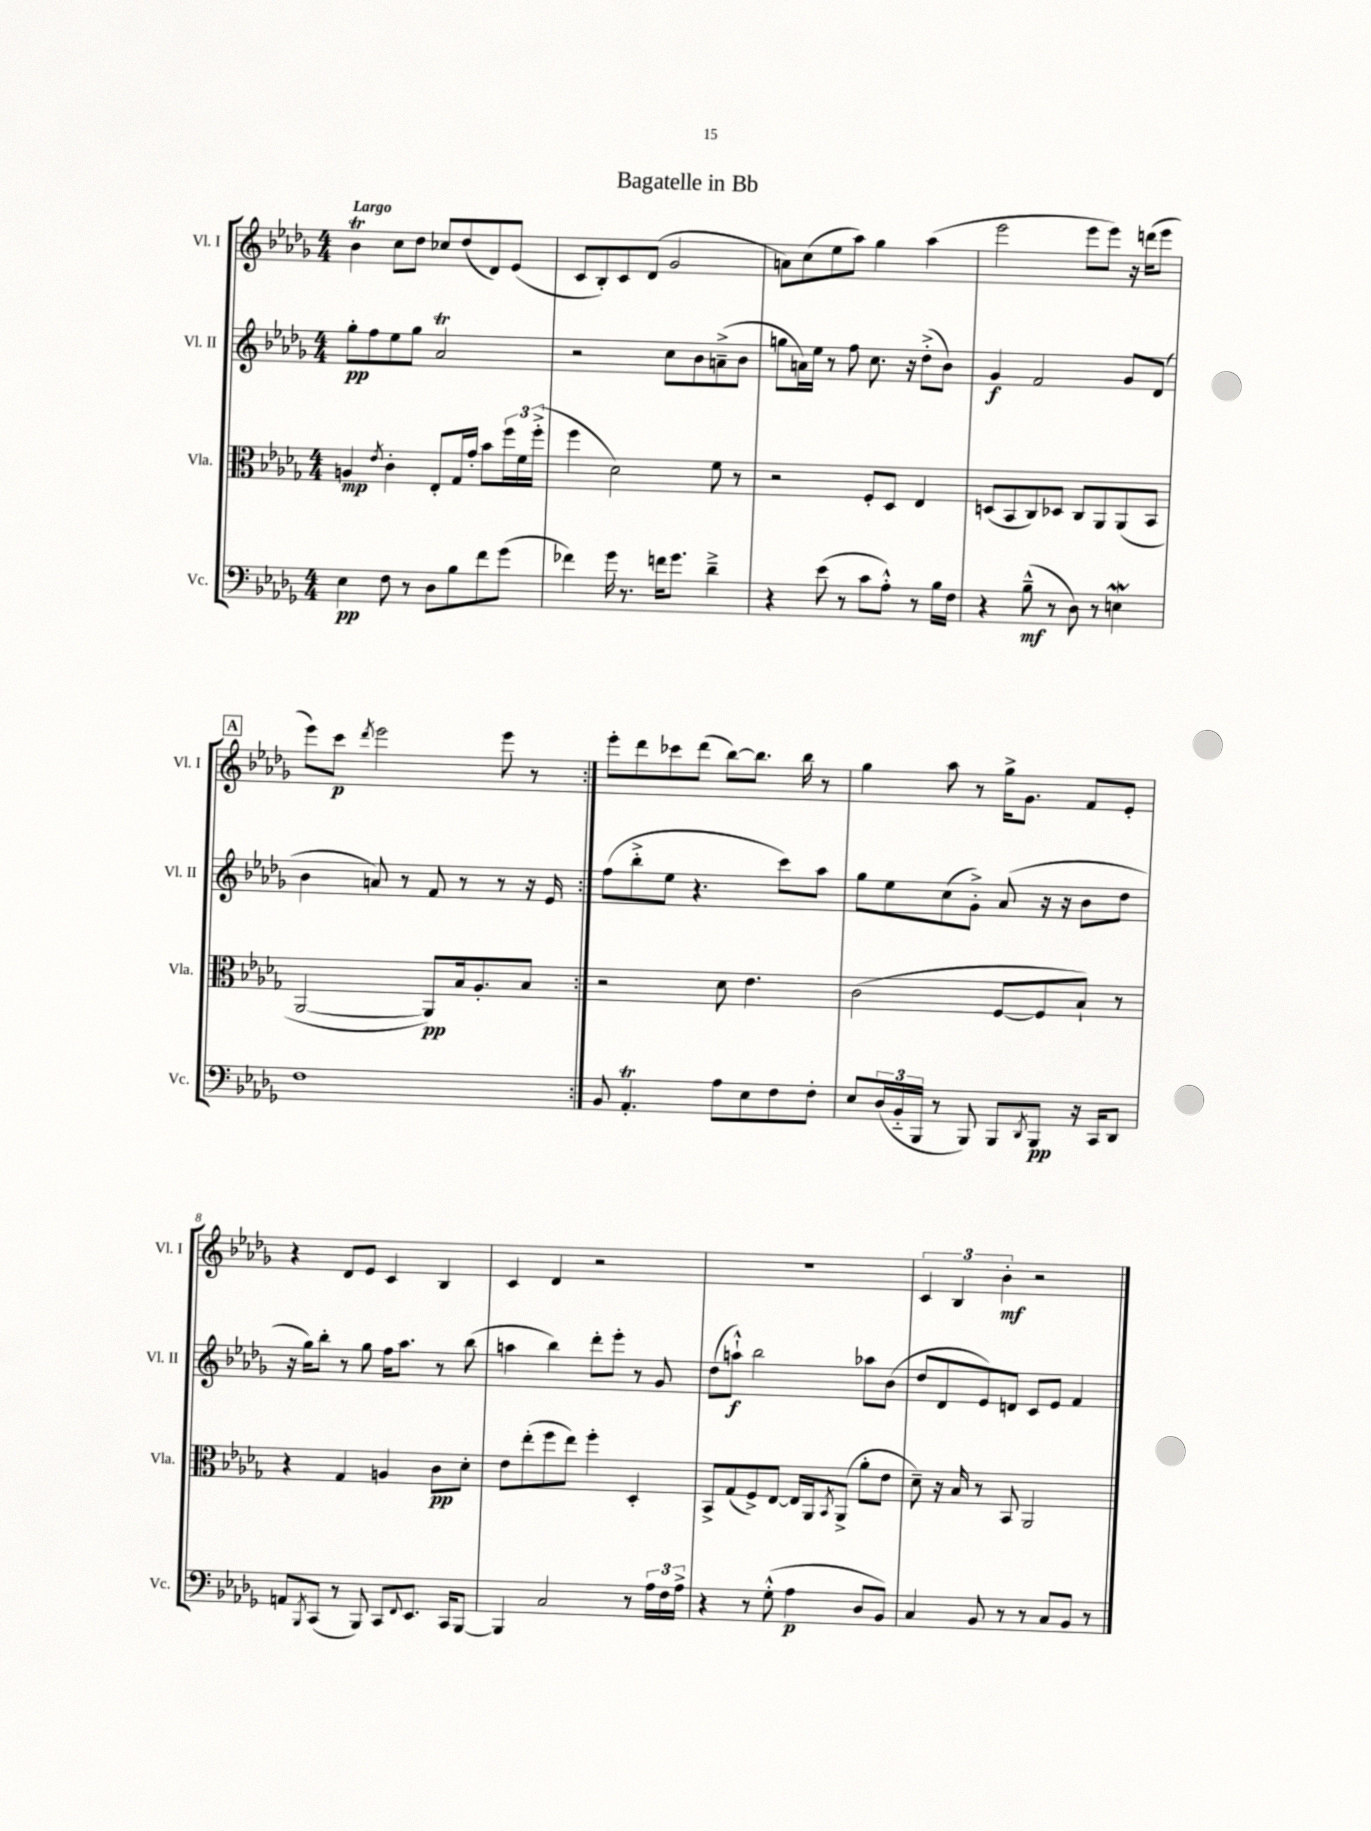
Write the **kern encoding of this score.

**kern	**kern	**kern	**kern
*staff4	*staff3	*staff2	*staff1
*clefF4	*clefC3	*clefG2	*clefG2
*k[b-e-a-d-g-]	*k[b-e-a-d-g-]	*k[b-e-a-d-g-]	*k[b-e-a-d-g-]
*M4/4	*M4/4	*M4/4	*M4/4
4E-	4A	8gg-'	4b-
.	.	8ff	.
.	8qe-	.	.
8F	4c'	8ee-	8cc
8r	.	8gg-	8dd-
8D-	8E-'	2a-	8cc-
8B-	16G-	.	(8dd-
.	16g-'	.	.
8f	8b-	.	8d-)
(8g-	24ff	.	(8e-
.	24f	.	.
.	(24ff'^	.	.
=	=	=	=
4f-)	4ff	2r	8c
.	.	.	8B-')
16g-	2d-)	.	8c
8.r	.	.	.
.	.	.	(8d-
16f	.	8cc	2g-
8.g-	.	.	.
.	.	8b-	.
4d-~^	8f	(8a~^	.
.	8r	8b-	.
=	=	=	=
4r	2r	8gg	8a)
.	.	16a)	(8cc
.	.	16ee-	.
(8e-	.	8r	8ee-
8r	.	8ff	8aa-)
8c	8F'	8.cc	4gg-
8A-'^^)	8D-	.	.
.	.	16r	.
8r	4E-	(8dd-'^	(4aa-
16B-	.	8b-)	.
16F	.	.	.
=	=	=	=
4r	(8D	4g-	2eee-
.	8BB-	.	.
(8B-~^^	8C)	2f	.
8r	8D-	.	.
8D-)	8C	.	8eee-
8r	8AA-	.	8eee-)
4E	(8AA-	8g-	16r
.	.	.	(16ddd
.	8BB-	(8d-	8eee-
=	=	=	=
1F	[2AA-	4b-	8eee-)
.	.	.	8ccc
.	.	.	8qddd-
.	.	8a)	2eee-
.	.	8r	.
.	8AA-])	8f	.
.	16B-	8r	.
.	8.A-'	.	.
.	.	8r	8eee-
.	8B-	16r	8r
.	.	16e-	.
=:|!	=:|!	=:|!	=:|!
8BB-	2r	(8ff	8eee-'
4.AA-'	.	8bb-'^	8ddd-
.	.	8ee-	8ccc-
.	.	4.r	(8ddd-
8A-	8d-	.	[8bb-)
8E-	4.e-	.	8.bb-]
8F	.	8ccc)	.
.	.	.	16bb-
8F'	.	8aa-	8r
=	=	=	=
8E-	(2c	8gg-	4gg-
(24D-	.	8ee-	.
24BB-'~	.	.	.
24BBB-	.	.	.
8r	.	(8cc	8aa-
8BBB-)	.	8g-'^)	8r
8BBB-	[8F	(8a-	16gg-^
.	.	.	8.g-
8qDD-	.	.	.
8BBB-	8F]	16r	.
.	.	16r	.
16r	8B-`)	8b-	8f
16CC	.	.	.
8DD-	8r	8dd-	8e-'
=	=	=	=
8AA	4r	16r	4r
.	.	16gg-)	.
8qBBB-	.	.	.
(8CC	.	8bb-'	.
8r	4G-	8r	8d-
8BBB-)	.	8gg-	8e-
8CC	4A	16ff	4c
.	.	8.aa-	.
8qqFF	.	.	.
8.EE-	.	.	.
.	8c	8r	4B-
16CC	.	.	.
[8BBB-	8d-'	(8bb-	.
=	=	=	=
4BBB-]	8e-	4aa	4c
.	(8ee-'	.	.
2C	8ff	4bb-)	4d-
.	8ee-)	.	.
.	4ff'	8ddd-'	2r
.	.	8eee-'	.
8r	4D-'	8r	.
24A-	.	8g-	.
24F	.	.	.
24A-^	.	.	.
=	=	=	=
4r	8BB-^	(8dd-	1r
.	(8G-	8aa`^^)	.
8r	8F^)	2bb-	.
(8G-'^^	[8E-	.	.
4A-	16E-]	.	.
.	16AA-	.	.
.	8qBB-	.	.
.	(8AA-^	.	.
8D-	8a-'	8aa-	.
8BB-)	8e-	(8b-	.
=	=	=	=
4C	8d-~)	8dd-	6c
.	16r	8d-	.
.	.	.	6B-
.	16B-	.	.
8BB-	8r	8e-)	.
.	.	.	6b-'
8r	8BB-	8d	.
8r	2AA-	8c	2r
8C	.	8e-	.
8BB-	.	4f	.
8r	.	.	.
==	==	==	==
*-	*-	*-	*-
